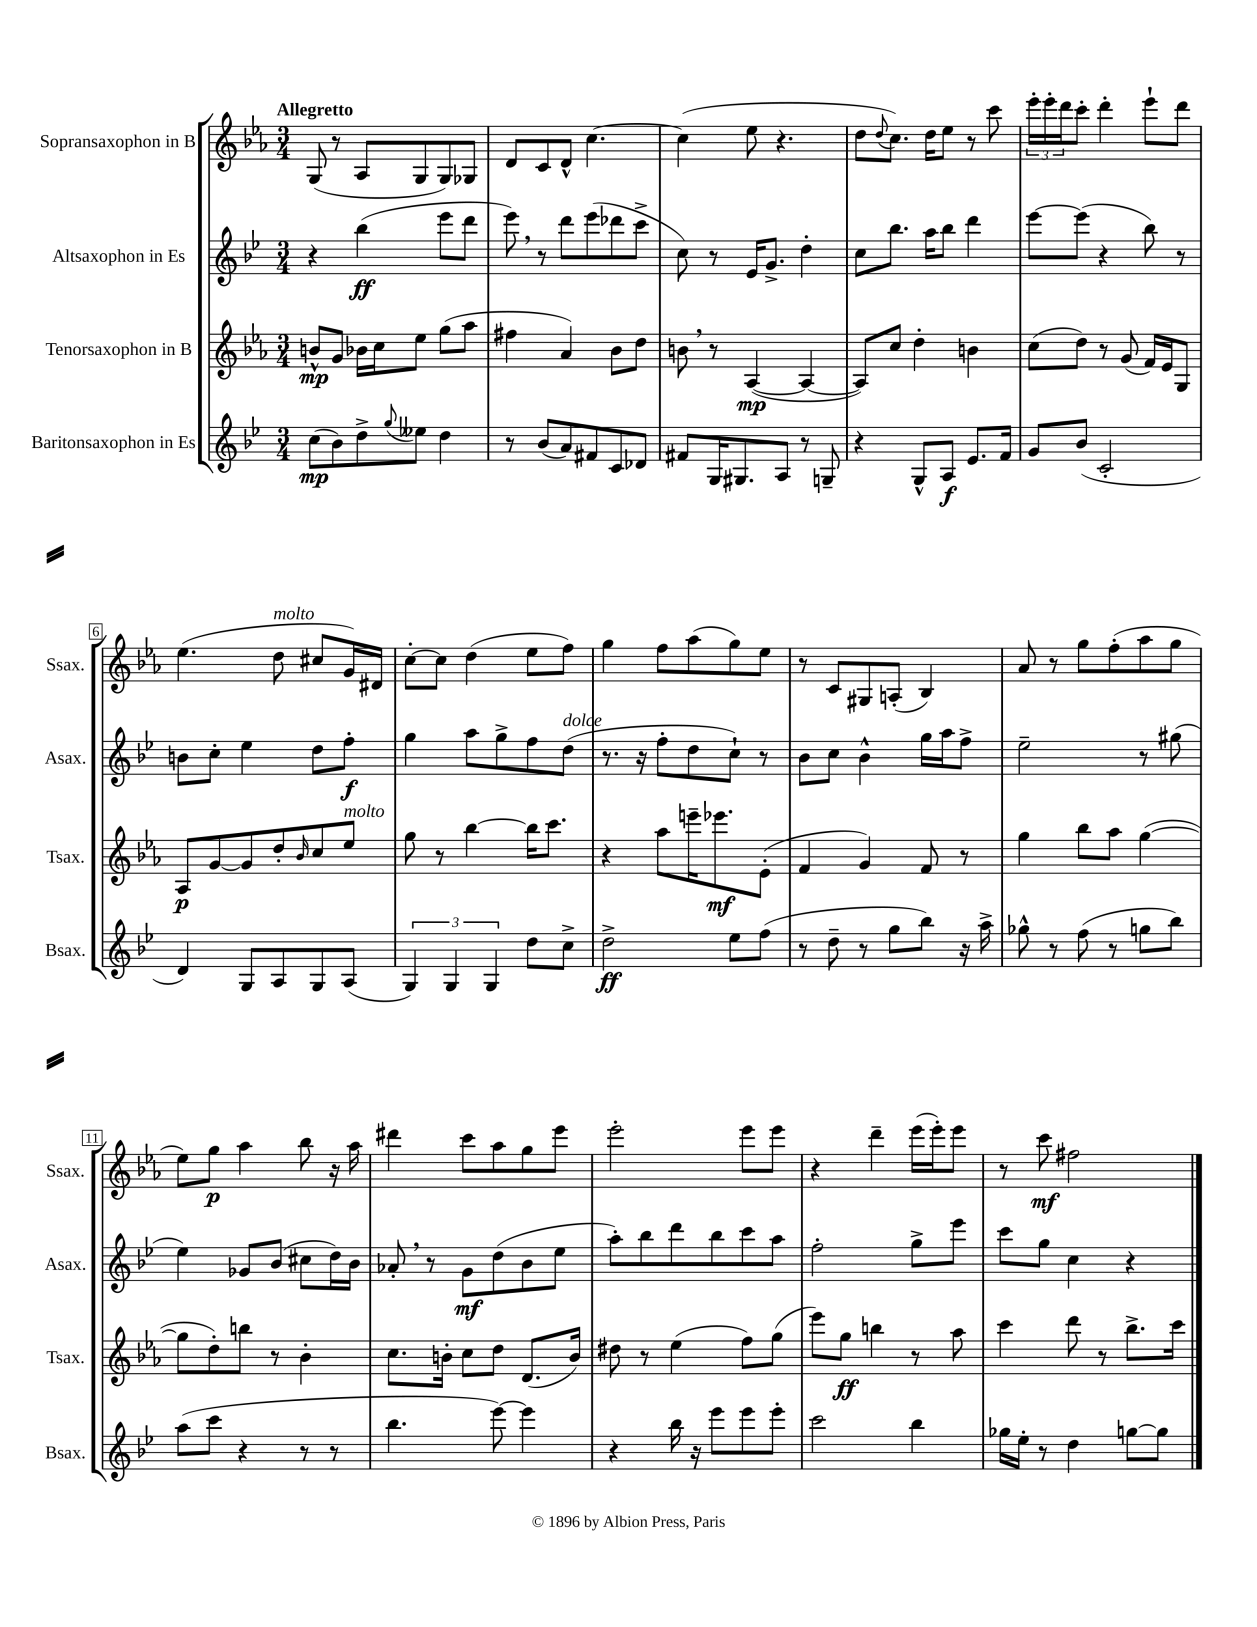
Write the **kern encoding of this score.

**kern	**kern	**kern	**kern
*staff4	*staff3	*staff2	*staff1
*clefG2	*clefG2	*clefG2	*clefG2
*k[b-e-]	*k[b-e-a-]	*k[b-e-]	*k[b-e-a-]
*M3/4	*M3/4	*M3/4	*M3/4
(8cc\L	8b^^/L	4r	(8G/
8b-\)	8g/J	.	8r
8dd^\	16b-\LL	(4bb-\	8A-/L
.	16cc\J	.	.
8qqgg/	.	.	.
8ee--\J	8ee-\J	.	8G/
4dd\	(8gg\L	8eee-\L	8G/)
.	8aa-\J	8ddd\J	8G-/J
=	=	=	=
8r	4ff#\	8eee-\)	8d/L
(8b-/L	.	8r	8c/
8a/)	4a-/)	8ddd\L	8d^^/J
8f#/	.	(8eee-\	[4.cc\
8c/	8b-\L	8ddd-\	.
8d-/J	8dd\J	8ccc^\J	.
=	=	=	=
8f#/L	8b\	8cc\)	(4cc\]
16G/K	8r	8r	.
8.G#/	.	.	.
.	([4A-/	16e-/LK	8ee-\
.	.	8.g^/J	.
8A/J	.	.	4.r
8r	4A-/_	4dd'\	.
8G~/	.	.	.
=	=	=	=
4r	8A-/]L)	8cc\L	8dd\L
.	.	.	8qqdd/
.	8cc/J	8.bb-\J	8.cc\J)
8G^^/L	4dd'\	.	.
.	.	16aa\LK	16dd\LK
8A/J	.	8bb-\J	8ee-\J
8.e-/L	4b\	4ddd\	8r
.	.	.	8ccc\
16f/Jk	.	.	.
=	=	=	=
8g/L	(8cc\L	[8eee-\L	24eee-'\LL
.	.	.	24eee-'\
.	.	.	24ddd\J
(8b-/J	8dd\J)	(8eee-\]J	8ccc'\J
2c'/	8r	4r	4ddd'\
.	(8g/	.	.
.	16f/LL)	8bb-\)	8eee-`\L
.	16e-/J	.	.
.	8G/J	8r	8ddd\J
=	=	=	=
4d/)	8A-/L	8b\L	(4.ee-\
.	[8g/	8cc'\J	.
8G/L	8g/]	4ee-\	.
8A/	8dd'/	.	8dd\
.	16qqb-/	.	.
8G/	8cc/	8dd\L	8cc#/L
(8A/J	8ee-/J	8ff'\J	16g/L)
.	.	.	16d#/JJ
=	=	=	=
6G/)	8gg\	4gg\	[8cc'\L
.	8r	.	8cc\]J
6G/	.	.	.
.	[4bb-\	8aa\L	(4dd\
6G/	.	.	.
.	.	8gg^\	.
8dd\L	16bb-\]LK	8ff\	8ee-\L
.	8.ccc\J	.	.
8cc^\J	.	(8dd\J	8ff\J)
=	=	=	=
2dd^\	4r	8.r	4gg\
.	.	16r	.
.	8aa-\L	8ff'\L	8ff\L
.	16eee~\K	8dd\	(8aa-\
.	8.eee-\	.	.
8ee-\L	.	8cc`\J)	8gg\)
(8ff\J	(8e-'\J	8r	8ee-\J
=	=	=	=
8r	4f/	8b-\L	8r
8dd~\	.	8cc\J	8c/L
8r	4g/)	4b-^^\	8G#/
8gg\L	.	.	(8A'/J
8bb-\J)	8f/	16gg\LL	4B-/)
.	.	16aa\J	.
16r	8r	8ff^\J	.
16aa^\	.	.	.
=	=	=	=
8gg-^^\	4gg\	2ee-~\	8a-/
8r	.	.	8r
(8ff\	8bb-\L	.	8gg\L
8r	8aa-\J	.	(8ff'\
8gg\L	([4gg\	8r	8aa-\
8bb-\J)	.	(8gg#\	8gg\J
=	=	=	=
(8aa\L	8gg\]L	4ee-\)	8ee-\L)
8ccc\J	8dd'\)	.	8gg\J
4r	8bb\J	8g-/L	4aa-\
.	8r	(8b-/J	.
8r	4b-'\	8cc#\L	8bb-\
8r	.	16dd\L)	16r
.	.	16b-\JJ	16aa-\
=	=	=	=
4.bb-\	8.cc\L	8a-'/	4ddd#\
.	.	8r	.
.	16b'\Jk	.	.
.	8cc\L	8g\L	8ccc\L
[8eee-\)	8dd\J	(8dd\	8aa-\
4eee-\]	(8.d/L	8b-\	8gg\
.	.	8ee-\J	8eee-\J
.	16b/Jk)	.	.
=	=	=	=
4r	8dd#\	8aa'\L)	2eee-'\
.	8r	8bb-\	.
16bb-\	(4ee-\	8ddd\	.
16r	.	.	.
8eee-\L	.	8bb-\	.
8eee-\	8ff\L)	8ccc\	8eee-\L
8eee-'\J	(8gg\J	8aa\J	8eee-\J
=	=	=	=
2ccc\	8eee-\L)	2ff'\	4r
.	8gg\J	.	.
.	4bb\	.	4ddd~\
4bb-\	8r	8gg^\L	(16eee-\LL
.	.	.	16eee-'\J)
.	8aa-\	8eee-\J	8eee-\J
=	=	=	=
16gg-\LL	4ccc\	8ccc\L	8r
16ee-'\JJ	.	.	.
8r	.	8gg\J	8ccc\
4dd\	8ddd\	4cc\	2ff#\
.	8r	.	.
[8gg\L	8.bb-^\L	4r	.
8gg\]J	.	.	.
.	16ccc\Jk	.	.
==	==	==	==
*-	*-	*-	*-
